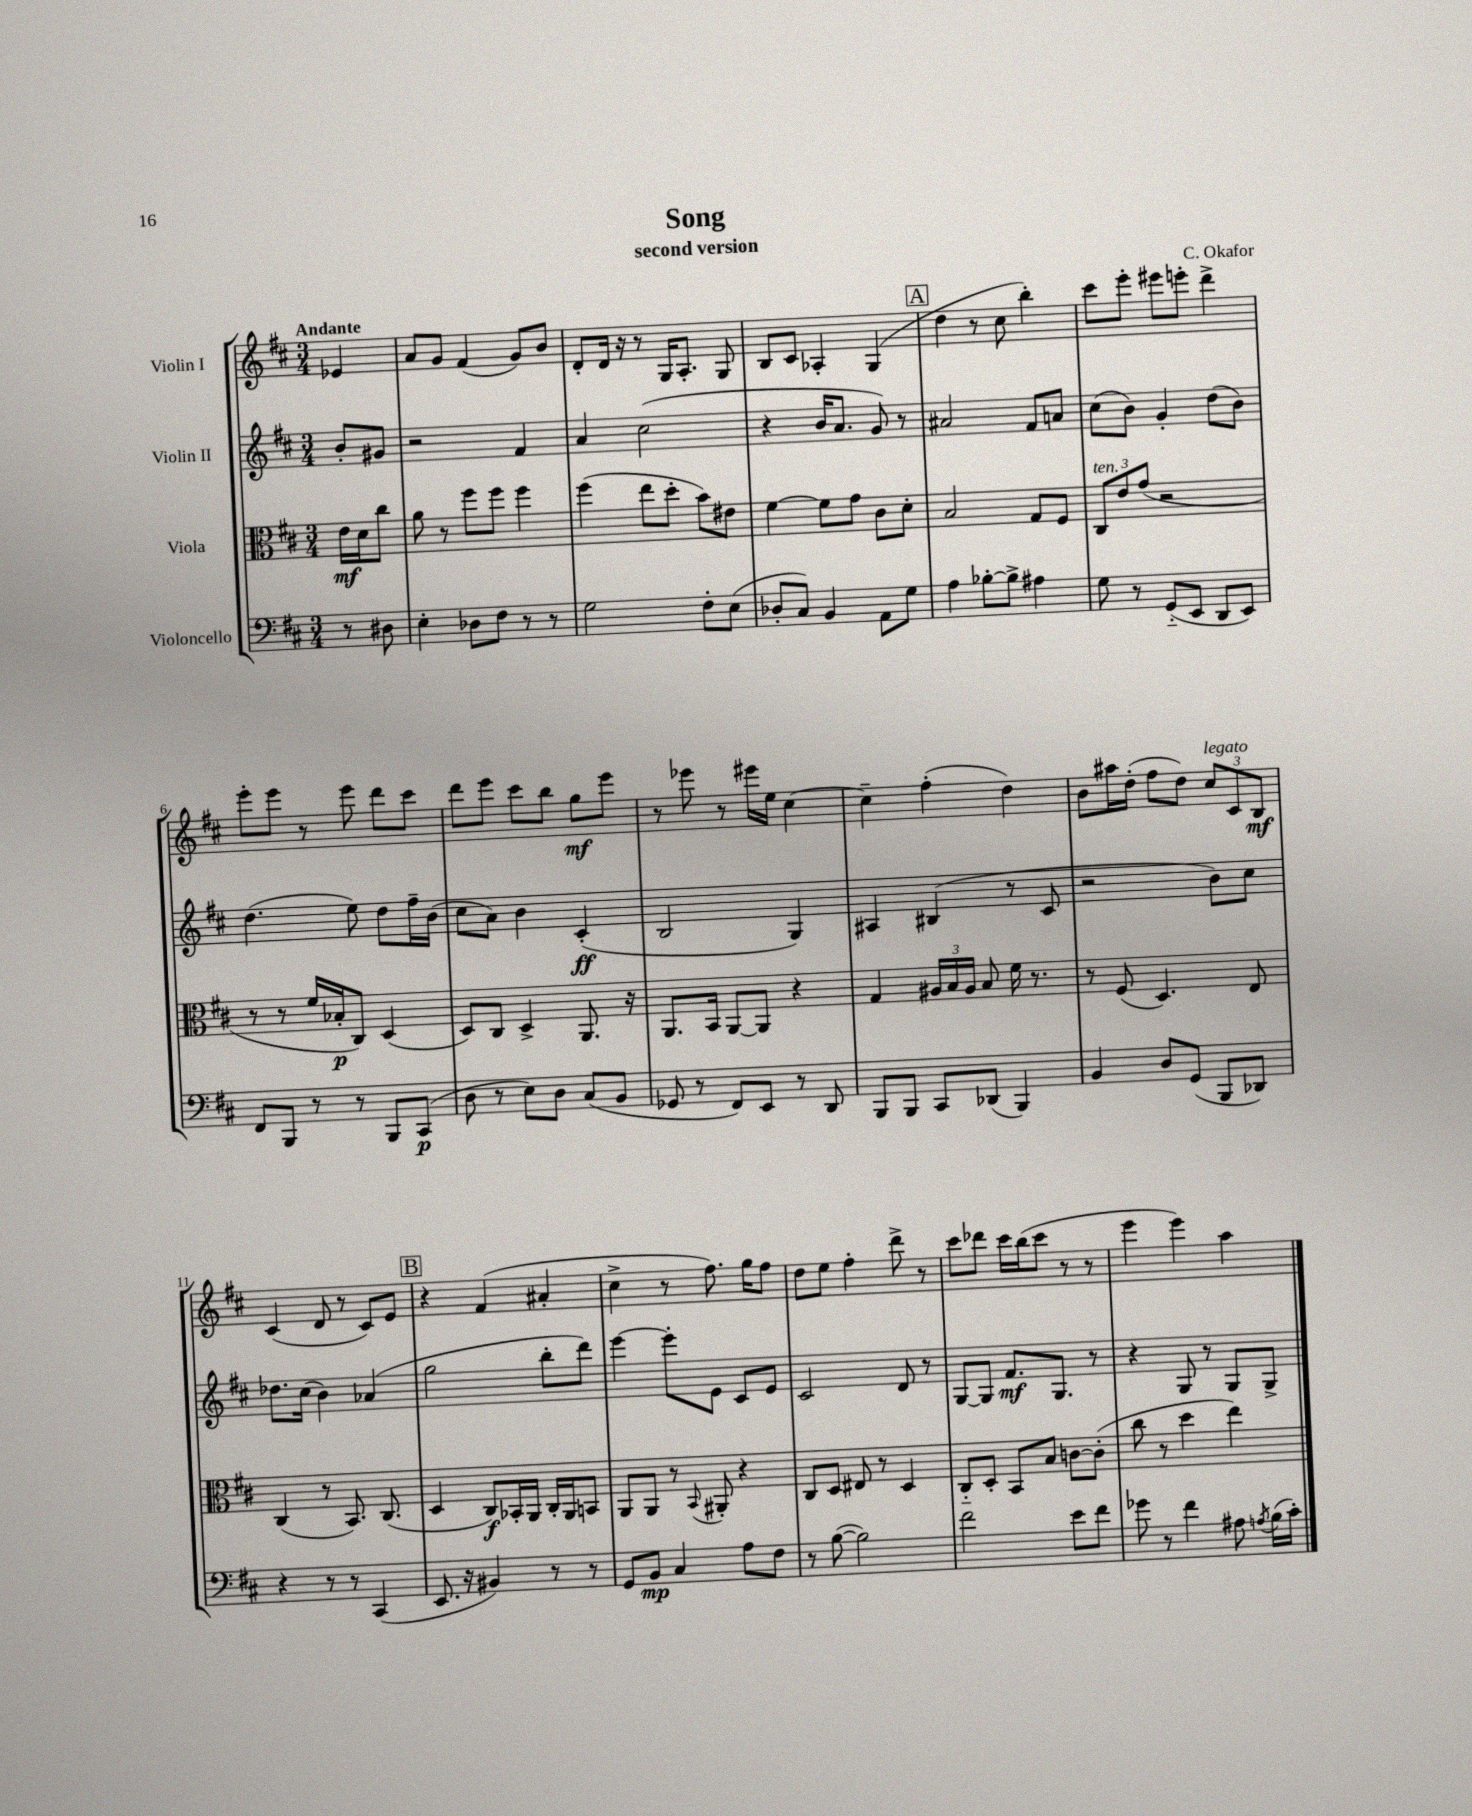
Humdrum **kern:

**kern	**dynam	**kern	**dynam	**kern	**dynam	**kern	**dynam
*part4	*part4	*part3	*part3	*part2	*part2	*part1	*part1
*staff4	*staff4	*staff3	*staff3	*staff2	*staff2	*staff1	*staff1
*I"Violoncello	*	*I"Viola	*	*I"Violin II	*	*I"Violin I	*
*clefF4	*	*clefC3	*	*clefG2	*	*clefG2	*
*k[f#c#]	*	*k[f#c#]	*	*k[f#c#]	*	*k[f#c#]	*
*M3/4	*	*M3/4	*	*M3/4	*	*M3/4	*
=	=	=	=	=	=	=	=
!	!	!	!	!	!	!LO:TX:a:B:t=Andante	!
8r	.	16e\LL	mf	8b'/L	.	4e-X/	.
.	.	16d\J	.	.	.	.	.
8D#X\	.	8cc#\J	.	8g#X/J	.	.	.
=1	=1	=1	=1	=1	=1	=1	=1
4E'\	.	8a\	.	2r	.	8a/L	.
.	.	8r	.	.	.	8g/J	.
8D-X\L	.	8ff#\L	.	.	.	(4f#/	.
8F#\J	.	8ff#\J	.	.	.	.	.
8r	.	4ff#\	.	4f#/	.	8g/L)	.
8r	.	.	.	.	.	8b/J	.
=2	=2	=2	=2	=2	=2	=2	=2
2G\	.	(4ff#\	.	4a/	.	8d'/L	.
.	.	.	.	.	.	16d/Jk	.
.	.	.	.	.	.	16r	.
.	.	8ee\L	.	(2cc#\	.	8r	.
.	.	8dd'\J	.	.	.	16G/KL	.
.	.	.	.	.	.	8.A'/J	.
8F#'\L	.	8b\L)	.	.	.	.	.
(8E\J	.	8e#X\J	.	.	.	8G/	.
=3	=3	=3	=3	=3	=3	=3	=3
8D-X'/L	.	[4f#\	.	4r	.	8B/L	.
8C#/J)	.	.	.	.	.	8c#/J	.
4BB/	.	8f#\L]	.	16b/KL	.	4A-X'/	.
.	.	.	.	8.a/J	.	.	.
.	.	8g\J	.	.	.	.	.
8AA\L	.	8c#\L	.	8g/)	.	(4G/	.
8G\J	.	8d'\J	.	8r	.	.	.
!!LO:REH:place=s1:t=A
=4	=4	=4	=4	=4	=4	=4	=4
4A\	.	2B/	.	2a#X/	.	4dd\	.
[8B-X'\L	.	.	.	.	.	8r	.
8B-^\J]	.	.	.	.	.	8cc#\	.
4A#X\	.	8G/L	.	8f#/L	.	4bb'\)	.
.	.	8F#/J	.	8an/J	.	.	.
=5	=5	=5	=5	=5	=5	=5	=5
!	!	!LO:TX:a:i:t=ten.	!	!	!	!	!
8G\	.	12C#/L	.	(8cc#\L	.	8ccc#\L	.
.	.	12e/	.	.	.	.	.
8r	.	.	.	8b\J)	.	8eee'\J	.
.	.	(12g/J	.	.	.	.	.
(8GG/L	.	2r	.	4g'/	.	8eee#X\L	.
8EE/J	.	.	.	.	.	8eeen'\J	.
8DD/L	.	.	.	(8dd\L	.	4ddd^\	.
8EE/J)	.	.	.	8b\J)	.	.	.
!!LO:LB:g=z
=6	=6	=6	=6	=6	=6	=6	=6
8FF#/L	.	8r	.	(4.dd\	.	8eee'\L	.
8BBB/J	.	8r	.	.	.	8eee\J	.
8r	.	16f#/LL	.	.	.	8r	.
.	.	16B-X'/J	p	.	.	.	.
8r	.	8C#/J)	.	8ee\)	.	8eee\	.
8BBB/L	.	(4D/	.	8dd\L	.	8ddd\L	.
(8CC#/J	p	.	.	16ff#~\L	.	8ccc#\J	.
.	.	.	.	(16b\JJ	.	.	.
=7	=7	=7	=7	=7	=7	=7	=7
8D\	.	8D/L)	.	8cc#\L	.	8ddd\L	.
8r	.	8C#/J	.	8a\J)	.	8eee\J	.
8E\L)	.	4D^/	.	4b\	.	8ccc#\L	.
8D\J	.	.	.	.	.	8bb\J	.
(8C#/L	.	8.AA/	.	(4c#'/	ff	8gg\L	mf
8BB/J	.	.	.	.	.	8eee\J	.
.	.	16r	.	.	.	.	.
=8	=8	=8	=8	=8	=8	=8	=8
8GG-X/	.	8.AA/L	.	2B/	.	8r	.
8r	.	.	.	.	.	8eee-X\	.
.	.	16BB/Jk	.	.	.	.	.
8FF#/L)	.	[8AA/L	.	.	.	8r	.
8EE/J	.	8AA/J]	.	.	.	16eee#X\LL	.
.	.	.	.	.	.	16ee\JJ	.
8r	.	4r	.	4G/)	.	[4cc#\	.
8DD/	.	.	.	.	.	.	.
=9	=9	=9	=9	=9	=9	=9	=9
8BBB/L	.	4G/	.	4A#X/	.	4cc#~\]	.
8BBB/J	.	.	.	.	.	.	.
8CC#/L	.	24A#X/LL	.	(4B#X/	.	(4ff#'\	.
.	.	24B/	.	.	.	.	.
.	.	24A#/JJ	.	.	.	.	.
(8DD-X/J	.	8B/	.	.	.	.	.
4BBB/)	.	16f#\	.	8r	.	4dd\)	.
.	.	8.r	.	.	.	.	.
.	.	.	.	8c#/	.	.	.
=10	=10	=10	=10	=10	=10	=10	=10
4BB/	.	8r	.	2r	.	8b\L	.
.	.	(8F#/	.	.	.	16aa#X\L	.
.	.	.	.	.	.	(16dd'\JJ	.
8D/L	.	4.D/)	.	.	.	8ff#\L	.
(8GG/J	.	.	.	.	.	8dd\J)	.
!	!	!	!	!	!	!LO:TX:a:i:t=legato	!
8BBB/L	.	.	.	8b\L)	.	12cc#/L	.
.	.	.	.	.	.	12c#/	.
8DD-X/J)	.	8E/	.	8cc#\J	.	.	.
.	.	.	.	.	.	12B/J	mf
!!LO:LB:g=z
=11	=11	=11	=11	=11	=11	=11	=11
4r	.	(4C#/	.	8.dd-X\L	.	(4c#/	.
.	.	.	.	(16cc#\Jk	.	.	.
8r	.	8r	.	4b\)	.	8d/	.
8r	.	8.BB/)	.	.	.	8r	.
(4CC#/	.	.	.	(4a-X/	.	8c#/L)	.
.	.	(8.C#/	.	.	.	.	.
.	.	.	.	.	.	8e/J	.
!!LO:REH:place=s1:t=B
=12	=12	=12	=12	=12	=12	=12	=12
8.EE/	.	4D/	.	2gg\	.	4r	.
16r	.	.	.	.	.	.	.
4BB#X/)	.	8C#/L)	f	.	.	(4f#/	.
.	.	16BB-X'/L	.	.	.	.	.
.	.	16AA/JJ	.	.	.	.	.
8r	.	16C#'/LL	.	8bb'\L	.	4a#X'/	.
.	.	16AA/J	.	.	.	.	.
8r	.	8BBn/J	.	8ddd\J)	.	.	.
=13	=13	=13	=13	=13	=13	=13	=13
8GG/L	.	8AA/L	.	[4eee\	.	4cc#^\	.
8BB/J	mp	8AA/J	.	.	.	.	.
4C#/	.	8r	.	8eee'\L]	.	8r	.
.	.	8qqBB/	.	.	.	.	.
.	.	8AA#X'/	.	8e\J	.	8.ff#\)	.
8A\L	.	4r	.	8c#/L	.	.	.
.	.	.	.	.	.	16gg\KL	.
8F#\J	.	.	.	8e/J	.	8ff#\J	.
=14	=14	=14	=14	=14	=14	=14	=14
8r	.	8C#/L	.	2c#/	.	8dd\L	.
([8B\	.	8D/J	.	.	.	8ee\J	.
2B\])	.	8E#X/	.	.	.	4ff#'\	.
.	.	8r	.	.	.	.	.
.	.	4D/	.	8d/	.	8ddd^\	.
.	.	.	.	8r	.	8r	.
=15	=15	=15	=15	=15	=15	=15	=15
2f#\	.	8C#/L	.	[8G/L	.	8ccc#\L	.
.	.	8D'/J	.	8G/J]	.	8ddd-X\J	.
.	.	8BB/L	.	8.f#/L	mf	16ccc#\LL	.
.	.	.	.	.	.	(16bb\J	.
.	.	8B/J	.	.	.	8ccc#\J	.
.	.	.	.	8.G/J	.	.	.
8e\L	.	[8cn\L	.	.	.	8r	.
8f#\J	.	(8c'\J]	.	8r	.	8r	.
=16	=16	=16	=16	=16	=16	=16	=16
8g-X\	.	8cc#\	.	4r	.	4eee\	.
8r	.	8r	.	.	.	.	.
4f#\	.	4dd\	.	8G/	.	4eee\)	.
.	.	.	.	8r	.	.	.
8A#X\	.	4ee\)	.	8G/L	.	4aa\	.
8qAn/	.	.	.	.	.	.	.
(16B\LL	.	.	.	8G^/J	.	.	.
16c#'\JJ)	.	.	.	.	.	.	.
==	==	==	==	==	==	==	==
*-	*-	*-	*-	*-	*-	*-	*-
